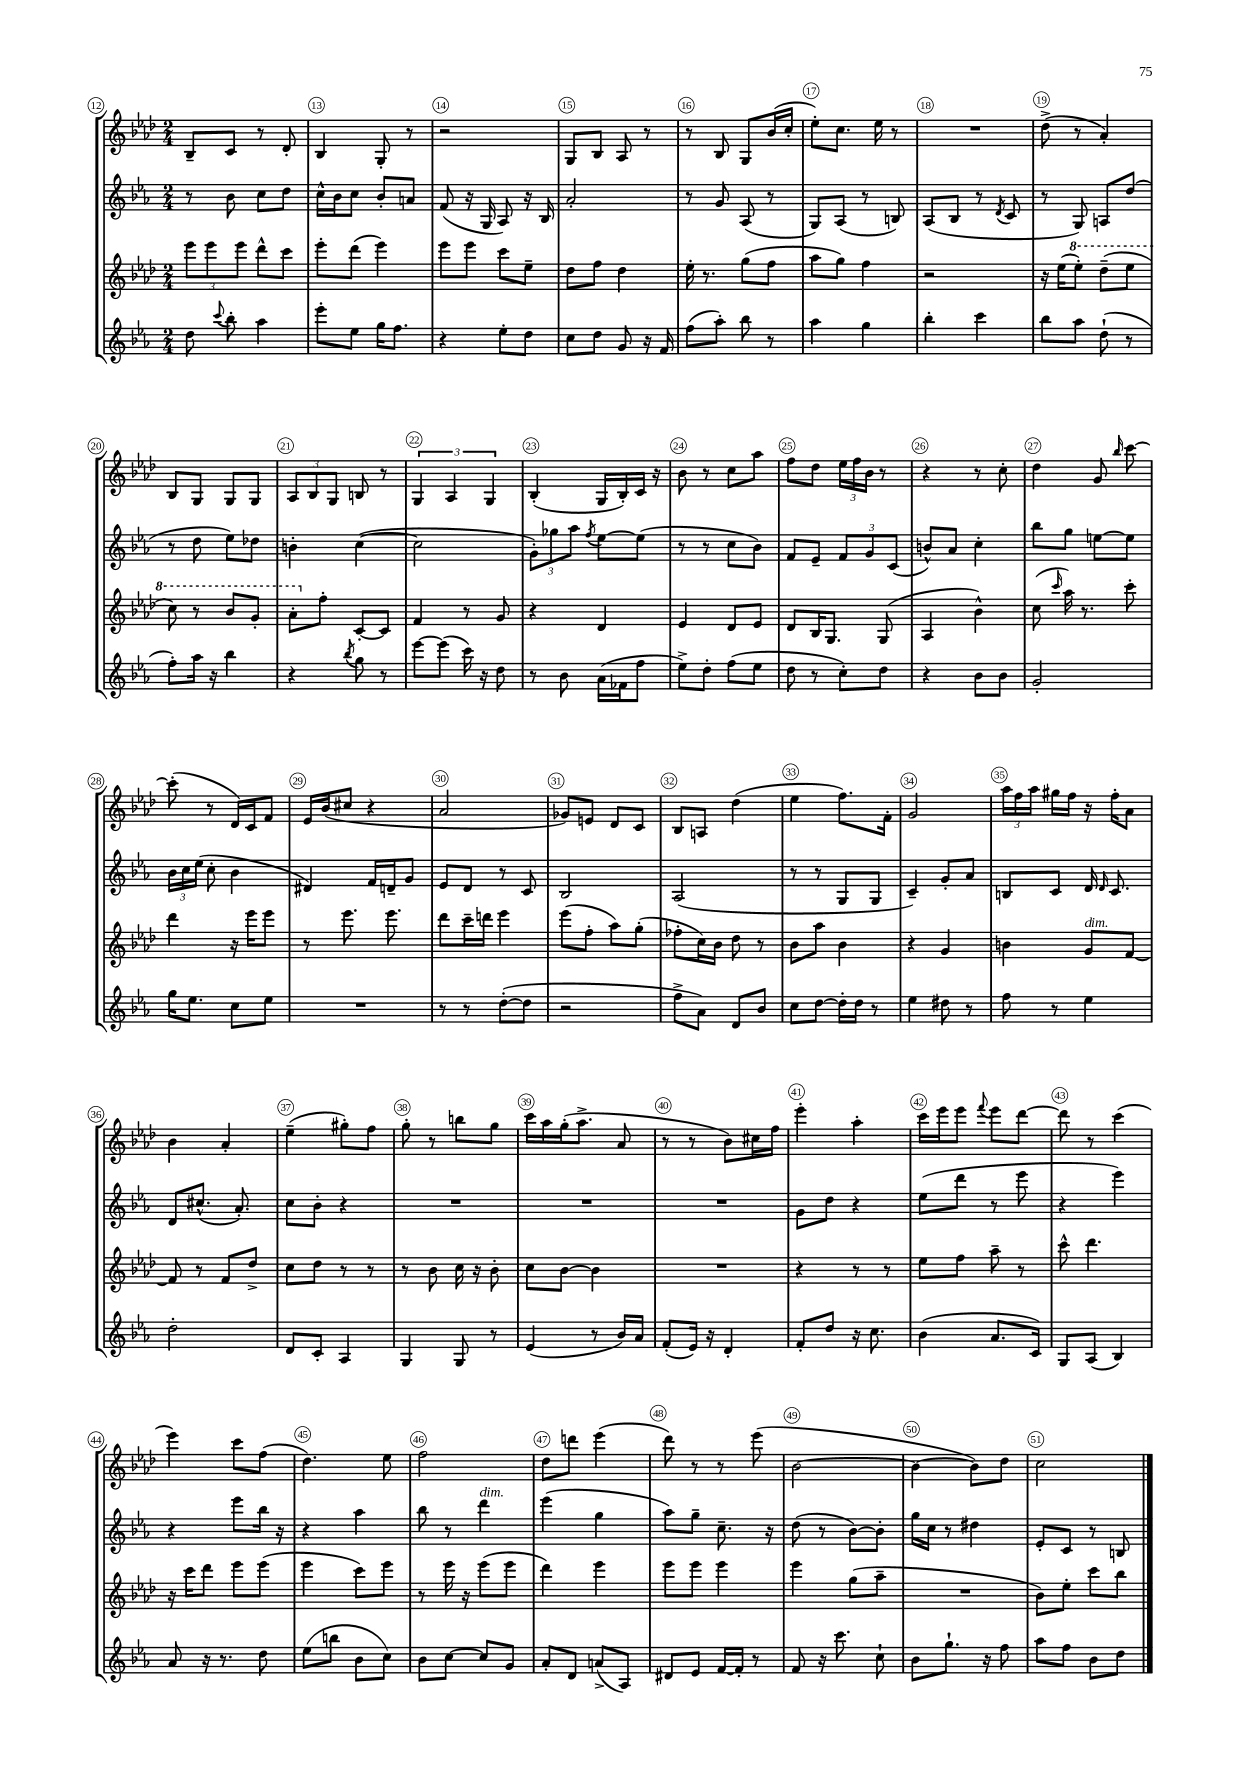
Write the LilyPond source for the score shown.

<<
\new StaffGroup <<
\new Staff = "s0" {
    \clef treble \key aes \major \numericTimeSignature \time 2/4
    \autoBeamOff bes8[-- c'8] r8 des'8-. |
    bes4 g8-. r8 |
    r2 |
    g8[ bes8] aes8 r8 |
    r8 bes8 g8[ bes'16( c''16]-. |
    ees''8[-.) c''8.] ees''16 r8 |
    R2 |
    des''8->( r8 aes'4-.) |
    bes8[ g8] g8[ g8] |
    \tuplet 3/2 { aes8[ bes8 g8] } b8 r8 |
    \tuplet 3/2 { g4 aes4 g4 } |
    bes4-.( g16[ bes16-.) c'16] r16 |
    bes'8 r8 c''8[ aes''8] |
    f''8[ des''8] \tuplet 3/2 { ees''16[ f''16 bes'16] } r8 |
    r4 r8 c''8-. |
    des''4 g'8 \grace { bes''16 } c'''8~ |
    c'''8-.( r8 des'16[) c'16 f'8] |
    ees'16[ bes'16( cis''8] r4 |
    aes'2 |
    ges'8[) e'8] des'8[ c'8] |
    bes8[ a8] des''4( |
    ees''4 f''8.[) f'16]-. |
    g'2 |
    \tuplet 3/2 { aes''16[ f''16 aes''16] } gis''16[ f''16] r16 f''16[-. aes'8] |
    bes'4 aes'4-. |
    ees''4--( gis''8[-.) f''8] |
    g''8-. r8 b''8[ g''8] |
    c'''16[ aes''16 g''16-.( aes''8.]-> aes'8 |
    r8 r8 bes'8[) cis''16 f''16] |
    ees'''4-. aes''4-. |
    c'''16[ ees'''16 ees'''8] \appoggiatura { f'''8 } ees'''8[ des'''8]~ |
    des'''8 r8 c'''4( |
    ees'''4) c'''8[ f''8]( |
    des''4.) ees''8 |
    f''2 |
    des''8[ d'''8] ees'''4( |
    des'''8) r8 r8 ees'''8( |
    bes'2~ |
    bes'4~ bes'8[) des''8] |
    c''2 \bar "|." |
}
\new Staff = "s1" {
    \clef treble \key ees \major \numericTimeSignature \time 2/4
    \autoBeamOff r8 bes'8 c''8[ d''8] |
    c''16[-^ bes'16 c''8] bes'8[-. a'8] |
    f'8( r16 g16 aes8) r16 bes16 |
    aes'2-. |
    r8 g'8 aes8( r8 |
    g8[) aes8]( r8 b8) |
    aes8[( bes8] r8 \acciaccatura { d'8 } c'8 |
    r8 g8) a8[ d''8]( |
    r8 d''8 ees''8[) des''8] |
    b'4-. c''4~( |
    c''2 |
    \tuplet 3/2 { g'8[-.) ges''8 aes''8] } \acciaccatura { f''8 } ees''8[~ ees''8]( |
    r8 r8 c''8[ bes'8]) |
    f'8[ ees'8]-- \tuplet 3/2 { f'8[ g'8 c'8]( } |
    b'8[-^) aes'8] c''4-. |
    bes''8[ g''8] e''8[~ e''8] |
    \tuplet 3/2 { bes'16[ c''16 ees''16]( } c''8-. bes'4 |
    dis'4) f'16[ d'16-- g'8] |
    ees'8[ d'8] r8 c'8 |
    bes2 |
    aes2( |
    r8 r8 g8[ g8] |
    c'4--) g'8[-. aes'8] |
    b8[ c'8] d'16 \grace { d'16 } c'8. |
    d'8[ cis''8.]-^( aes'8.-.) |
    c''8[ bes'8]-. r4 |
    R2 |
    R2 |
    R2 |
    g'8[ d''8] r4 |
    ees''8[( d'''8] r8 ees'''8 |
    r4 ees'''4) |
    r4 ees'''8[ bes''16] r16 |
    r4 aes''4 |
    bes''8 r8 d'''4^\markup { \italic "dim." } |
    ees'''4( g''4 |
    aes''8[) g''8]-- c''8.-- r16 |
    d''8( r8 bes'8[~) bes'8]-. |
    g''16[ c''16] r8 dis''4 |
    ees'8[-. c'8] r8 b8 \bar "|." |
}
\new Staff = "s2" {
    \clef treble \key aes \major \numericTimeSignature \time 2/4
    \autoBeamOff \tuplet 3/2 { ees'''8[ ees'''8 ees'''8] } des'''8[-^ c'''8] |
    ees'''8[-. des'''8]( ees'''4) |
    ees'''8[ ees'''8] c'''8[ ees''8]-- |
    des''8[ f''8] des''4 |
    ees''16-. r8. g''8[( f''8] |
    aes''8[ g''8]) f''4 |
    r2 |
    r16 ees''16[( \ottava #1 ees'''8]-.) des'''8[--( ees'''8] |
    c'''8) r8 bes''8[ g''8]-. |
    aes''8[-. \ottava #0 f''8]-. c'8[~-. c'8] |
    f'4 r8 g'8 |
    r4 des'4 |
    ees'4 des'8[ ees'8] |
    des'8[ bes16 g8.] g8( |
    aes4 bes'4-^) |
    c''8( \grace { c'''16 } aes''16) r8. c'''8-. |
    des'''4 r16 ees'''16[ ees'''8] |
    r8 ees'''8. ees'''8. |
    des'''8[ c'''16-- d'''16] ees'''4 |
    ees'''8[( f''8]-. aes''8[) g''8]-.( |
    fes''8[-. c''16) bes'16] des''8 r8 |
    bes'8[ aes''8] bes'4 |
    r4 g'4 |
    b'4 g'8[^\markup { \italic "dim." } f'8]~ |
    f'8 r8 f'8[ des''8]-> |
    c''8[ des''8] r8 r8 |
    r8 bes'8 c''16 r16 bes'8-. |
    c''8[ bes'8]~ bes'4 |
    R2 |
    r4 r8 r8 |
    ees''8[ f''8] aes''8-- r8 |
    c'''8-^ des'''4. |
    r16 c'''16[ des'''8] ees'''8[ ees'''8]( |
    ees'''4 c'''8[) ees'''8] |
    r8 ees'''16 r16 ees'''8[( ees'''8] |
    des'''4) ees'''4 |
    ees'''8[ ees'''8] ees'''4 |
    ees'''4 g''8[( aes''8]-- |
    R2 |
    bes'8[) ees''8]-. c'''8[ bes''8] \bar "|." |
}
\new Staff = "s3" {
    \clef treble \key ees \major \numericTimeSignature \time 2/4
    \autoBeamOff d''8 \appoggiatura { c'''8 } bes''8-. aes''4 |
    ees'''8[-. ees''8] g''16[ f''8.] |
    r4 ees''8[-. d''8] |
    c''8[ d''8] g'8 r16 f'16 |
    f''8[( aes''8]-.) bes''8 r8 |
    aes''4 g''4 |
    bes''4-. c'''4 |
    bes''8[ aes''8] d''8-!( r8 |
    f''8[-.) aes''16] r16 bes''4 |
    r4 \acciaccatura { bes''8 } g''8 r8 |
    ees'''8[~ ees'''8]( c'''16) r16 d''8 |
    r8 bes'8 aes'16[( fes'16 f''8] |
    ees''8[->) d''8]-. f''8[( ees''8] |
    d''8 r8 c''8[-.) d''8] |
    r4 bes'8[ bes'8] |
    g'2-. |
    g''16[ ees''8.] c''8[ ees''8] |
    R2 |
    r8 r8 d''8[~-.( d''8] |
    r2 |
    f''8[-> aes'8]) d'8[ bes'8] |
    c''8[ d''8]~ d''16[-. d''16] r8 |
    ees''4 dis''8 r8 |
    f''8 r8 ees''4 |
    d''2-. |
    d'8[ c'8]-. aes4 |
    g4 g8 r8 |
    ees'4( r8 bes'16[) aes'16] |
    f'8[-.( ees'16]) r16 d'4-. |
    f'8[-. d''8] r16 c''8. |
    bes'4( aes'8.[ c'16]) |
    g8[ aes8]( bes4) |
    aes'8 r16 r8. d''8 |
    ees''8[( b''8] bes'8[ c''8]) |
    bes'8[ c''8]~ c''8[ g'8] |
    aes'8[-. d'8] a'8[->( aes8]) |
    dis'8[ ees'8] f'16[~ f'16]-. r8 |
    f'8 r16 c'''8. c''8-! |
    bes'8[ g''8.]-! r16 f''8 |
    aes''8[ f''8] bes'8[ d''8] \bar "|." |
}
>>
>>
\layout { \context { \Score currentBarNumber = #12 \override BarNumber.break-visibility = ##(#f #t #t) barNumberVisibility = #all-bar-numbers-visible \override BarNumber.stencil = #(make-stencil-circler 0.1 0.3 ly:text-interface::print) } }
